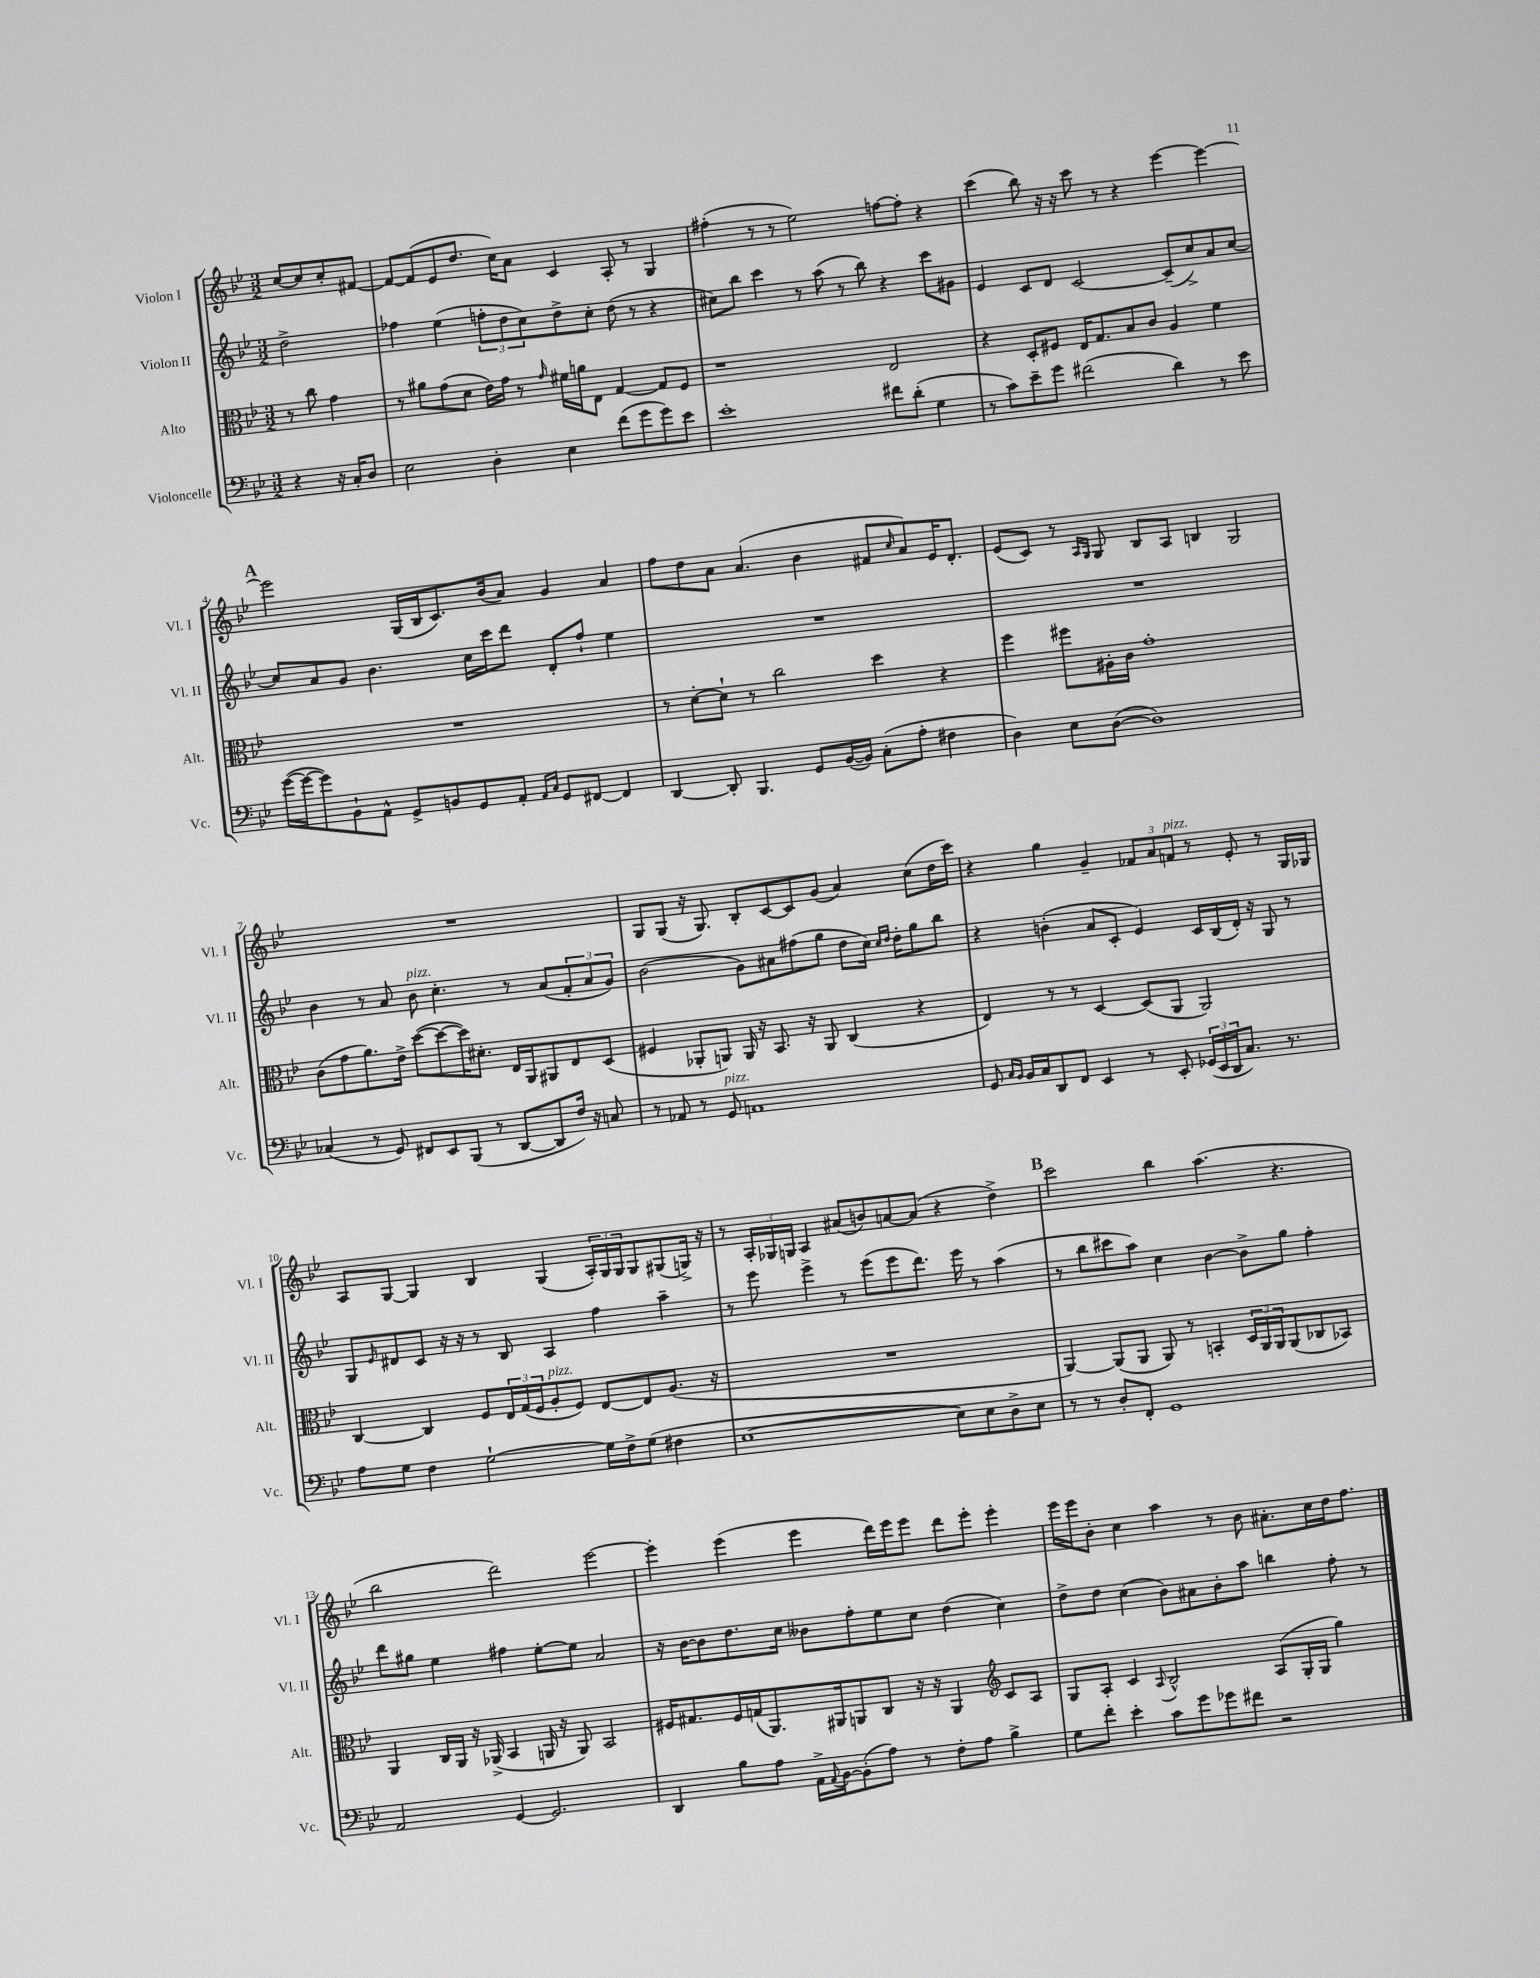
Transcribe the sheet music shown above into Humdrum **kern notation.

**kern	**kern	**kern	**kern
*part4	*part3	*part2	*part1
*staff4	*staff3	*staff2	*staff1
*I"Violoncelle	*I"Alto	*I"Violon II	*I"Violon I
*I'Vc.	*I'Alt.	*I'Vl. II	*I'Vl. I
*clefF4	*clefC3	*clefG2	*clefG2
*k[b-e-]	*k[b-e-]	*k[b-e-]	*k[b-e-]
*M3/2	*M3/2	*M3/2	*M3/2
=	=	=	=
4r	8r	2dd^\	[8cc/L
.	8cc\	.	8cc/]
16r	4g\	.	8cc'/
16C'/KL	.	.	.
8D/J	.	.	[8f#X/J
=1	=1	=1	=1
2E-\	8r	4ff-X\	8f#/L_
.	8a#X\L	.	(8f#/]
.	(8g\	(4ee-\	8e-/
.	8d\J	.	8.dd/J
4D'\	16e-\LL)	12ffn'\L	.
.	16g\JJ	.	16cc\KL)
.	.	12dd\	.
.	8r	.	8a\J
.	.	12cc\)	.
.	16qqg/	.	.
4E-\	16f#X\LL	8dd^\	4c/
.	16an\J	.	.
.	8E-\J	8cc'\J	.
(8f\L	[4G/	(8dd\	8A'/
8g\	.	8r	8r
8g\)	8G/L]	4r	4G/
8e-\J	8F/J	.	.
=2	=2	=2	=2
1e-'	1r	8cc#X\L)	(4ff#X'\
.	.	8bb-\J	.
.	.	4ccc\	8r
.	.	.	8r
.	.	8r	2ee-\)
.	.	(8aa\	.
.	.	8r	.
.	.	8bb-\)	.
8f#X\L	2E-/	4r	[8ffn\L
(8d'\J	.	.	8ff'\J]
4G\	.	8ccc\L	4r
.	.	8g#X\J	.
=3	=3	=3	=3
8r	4r	4e-/	(4ccc\
8c\L)	.	.	.
8e-~\	8D'/L	8c/L	8bb-\)
8g\J	8F#X/J	8d/J	16r
.	.	.	16r
(2f#X\	16E-/KL	[2c/	8ccc\
.	8.G/	.	.
.	.	.	8r
.	8B-/	.	4r
.	8c/J	.	.
4d\)	4A/	(8c~/L]	[4eee-\
.	.	8cc^/)	.
8r	4f\	8a/	4eee-\_
8e-\	.	[8cc/J	.
!!LO:LB:g=z
!!LO:REH:place=s1:t=A
=4	=4	=4	=4
([16g\LL	1.r	8cc/L]	2eee-\]
16g\J_	.	.	.
8g\])	.	8a/	.
8BB-`\	.	8g/J	.
8AA^^\J	.	4.b-\	.
8GG^/L	.	.	(16G/LL
.	.	.	16B-/J
8BBn/	.	.	8.c/)
8GG/	.	16cc\LL	.
.	.	16ccc\J	(16b-/k
8AA'/J	.	8ddd\J	8a/J)
16qqAA/LL	.	.	.
16qqC/JJ	.	.	.
8GG/L	.	8d'/L	4g/
[8FF#X/J	.	8ff`/J	.
4FF#/]	.	4ee-\	4a/
=5	=5	=5	=5
[4DD/	8r	1.r	8ff\L
.	[8d'\L	.	8dd\
8DD'/]	8d`\J]	.	8a\J
4.BBB-/	8r	.	(4.a/
.	2cc\	.	.
8GG/L	.	.	4b-\
([16BB-/L	.	.	.
16BB-/JJ])	.	.	.
(8C'\L	4dd\	.	8f#X/L
.	.	.	16qqcc/
8A'\J	.	.	8a/)
4F#X\	4r	.	16e-/K
.	.	.	8.d'/J
=6	=6	=6	=6
4D\)	4ff\	1.r	(8e-/L
.	.	.	8c/J)
8E-\L	8ff#X\L	.	8r
.	.	.	16qqA/LL
.	.	.	16qqG/JJ
([8D\J	16A#X'\L	.	8G/
.	16c\JJ	.	.
1D])	1g'	.	8B-/L
.	.	.	8A/J
.	.	.	4Bn/
.	.	.	2G/
!!LO:LB:g=z
=7	=7	=7	=7
(4C-X/	(8c\L	4b-\	1.r
.	8g\	.	.
8r	8.a\)	8r	.
8GG/)	.	8a/	.
.	16e-^\Jk	.	.
!	!	!LO:TX:a:i:t=pizz.	!
8FF#X/L	([8dd\L	8b-\	.
8EE-/	8dd\_	4.cc'\	.
(8BBB-/J	16dd\K])	.	.
.	8.d#X'\J	.	.
8r	.	.	.
[8DD/L	16E-/LL	8r	.
.	16AA/J	.	.
8DD/]	8AA#X/	(8a/L	.
16F/Jk)	8E-/	12f'/	.
16r	.	.	.
.	.	12a/	.
8Cn/	(8D/J	.	.
.	.	12g/J)	.
=8	=8	=8	=8
8r	4F#X/	(2b-\	8G/L
8AA-X/	.	.	(8G/J
8r	8AA-X'/L	.	16r
.	.	.	8.G/)
!LO:TX:a:i:t=pizz.	!	!	!
8GG/	8AAn/J)	.	.
1AAn	16AA/	8g\L)	8B-'/L
.	16r	.	.
.	8.BB-/	8a#X\	[8c/
.	.	(8ff#X\	8c/]
.	16r	.	.
.	8AA/	8gg\J	(8g/J
.	(4C/	8dd\L	4a/)
.	.	16cc\Jk)	.
.	.	16qqcc/LL	.
.	.	16qqdd/JJ	.
.	.	16dd'\KL	.
.	4r	8gg\	(8cc\L
.	.	8bb-\J	16dd\L
.	.	.	16ccc\JJ)
=9	=9	=9	=9
8GG/	4E-/)	4r	4r
16qqC/LL	.	.	.
16qqBB-/JJ	.	.	.
16BB-/LL	.	.	.
16C/J	.	.	.
8DD/	8r	(4bn'\	4gg\
8FF/J	8r	.	.
4EE-/	[4D/	8a/L	4g~/
.	.	8c'/J	.
8r	(8D/L]	4e-/)	12f-X/L
.	.	.	12a/
8EE-'/	8AA/J	.	.
!	!	!	!LO:TX:a:i:t=pizz.
.	.	.	12fn/J
(24GG-X/LL	2AA/)	16c/LL	8r
24EE-/	.	.	.
.	.	(16B-/	.
24DD/J	.	.	.
8.C/J)	.	16d'/JJ)	8e-'/
.	.	16r	.
.	.	8G/	8r
8.r	.	.	.
.	.	8r	16G/LL
.	.	.	16G-X/JJ
!!LO:LB:g=z
=10	=10	=10	=10
8A\L	[4C/	8G/L	8A/L
.	.	16qqe-/	.
8G\J	.	8d#X/	[8G/J
4F\	4C/]	8c/J	4G/]
.	.	16r	.
.	.	16r	.
[2G`\	8F/L	8r	4B-/
.	24E-/L	8B-/	.
.	(24G/	.	.
.	24F/J	.	.
!	!LO:TX:a:i:t=pizz.	!	!
.	8A'/	4A/	(4G/
.	8F/J)	.	.
16G\LL]	[8E-/L	4ff\	24A'/LL)
.	.	.	24G/
16F^\J	.	.	.
.	.	.	24G/J
(8G\J	8E-/]	.	8G/
4F#X\	(8.A/J	4aa~\	(8G#X/
.	.	.	16Gn^/Jk)
.	16r	.	16r
=11	=11	=11	=11
[1E-	1.r	8r	8r
.	.	8eee-\	24A'/LL
.	.	.	24G-X/
.	.	.	24Gn/JJ
.	.	4eee-^\	4A/
.	.	8r	(8a#X/L
.	.	(8eee-\L	8bn/)
.	.	8eee-\	[8an/
.	.	8.ddd\J)	(8a/J]
8E-\L])	.	.	4r
.	.	16eee-\	.
8E-\	.	8r	.
8D^\	.	(4aa\	4dd^\)
8E-\J	.	.	.
!!LO:REH:place=s1:t=B
=12	=12	=12	=12
8r	[4AA/)	8r	2ccc\
8r	.	8bb-\L	.
8D'/L	(8AA/L]	8ccc#X\	.
8FF'/J	8AA/J	8aa\J)	.
1GG	8AA/)	4cc\	4bb-\
.	8r	.	.
.	4BBn'/	[4b-\	(4.aa\
.	24D/LL	8b-^\L]	.
.	24AA/	.	.
.	24AA/J	.	.
.	(8AA/	8gg\J	4.r
.	8C-X/	4ff'\	.
.	8BB-X/J)	.	.
!!LO:LB:g=z
=13	=13	=13	=13
2AA/	4AA/	8ddd\L	2bb-\
.	.	8gg#X\J	.
.	16C/LL	4ee-\	.
.	16AA/JJ	.	.
.	16r	.	.
.	(16AA-X^/	.	.
[4GG/	4BB-/	4ff#X\	2ddd\)
2.GG/]	16AAn/	[8ee-'\L	.
.	16r	.	.
.	8AA/)	8ee-\J]	.
.	2BB-/	2a/	[2eee-\
=14	=14	=14	=14
4DD/	16F#X/KL	16r	4eee-'\]
.	8.G#X/	[16b-\KL	.
.	.	8b-\]	.
8B-\L	16F#/L	8.dd\	(4eee-\
.	(16Gn/J	.	.
8A\J	8.AA/)	.	.
.	.	16cc\Jk	.
16AA^\LL	.	8b--X\L	4eee-\
8qqAA/	.	.	.
[16BB-\J	16AA#X/k	.	.
(8BB-'\]	8AAn/	8ff'\	.
8A\J)	8C/J	8ee-\	16ddd\LL)
.	.	.	16eee-\J
8r	16r	8cc\J	8eee-\J
.	16r	.	.
8F'\L	4AA/	(4dd\	8ddd\L
8A\J	.	.	8eee-'\J
*	*clefG2	*	*
4B-^\	8c/L	4cc\)	4eee-'\
.	8A/J	.	.
=15	=15	=15	=15
8G\L	8G/L	8dd^\L	16eee-\LL
.	.	.	16eee-\J
8f'\J	8A'/J	8dd\J	8b-'\J
4e-'\	4c/	(4cc\	4cc\
.	8qqA/	.	.
8c\L	2B-^^/	8b-\L)	4aa\
8g\	.	8a#X\	.
8g-X\	.	8b-'\	8r
8f#X\J	.	8aa\J	8b-\
2r	(8A/L	4bbn\	8.a#X'\L
.	16G'/L	.	.
.	16G/JJ	.	16cc\L
.	4gg\)	8ff'\	16dd\J
.	.	.	8.ff\J
.	.	8r	.
==	==	==	==
*-	*-	*-	*-
